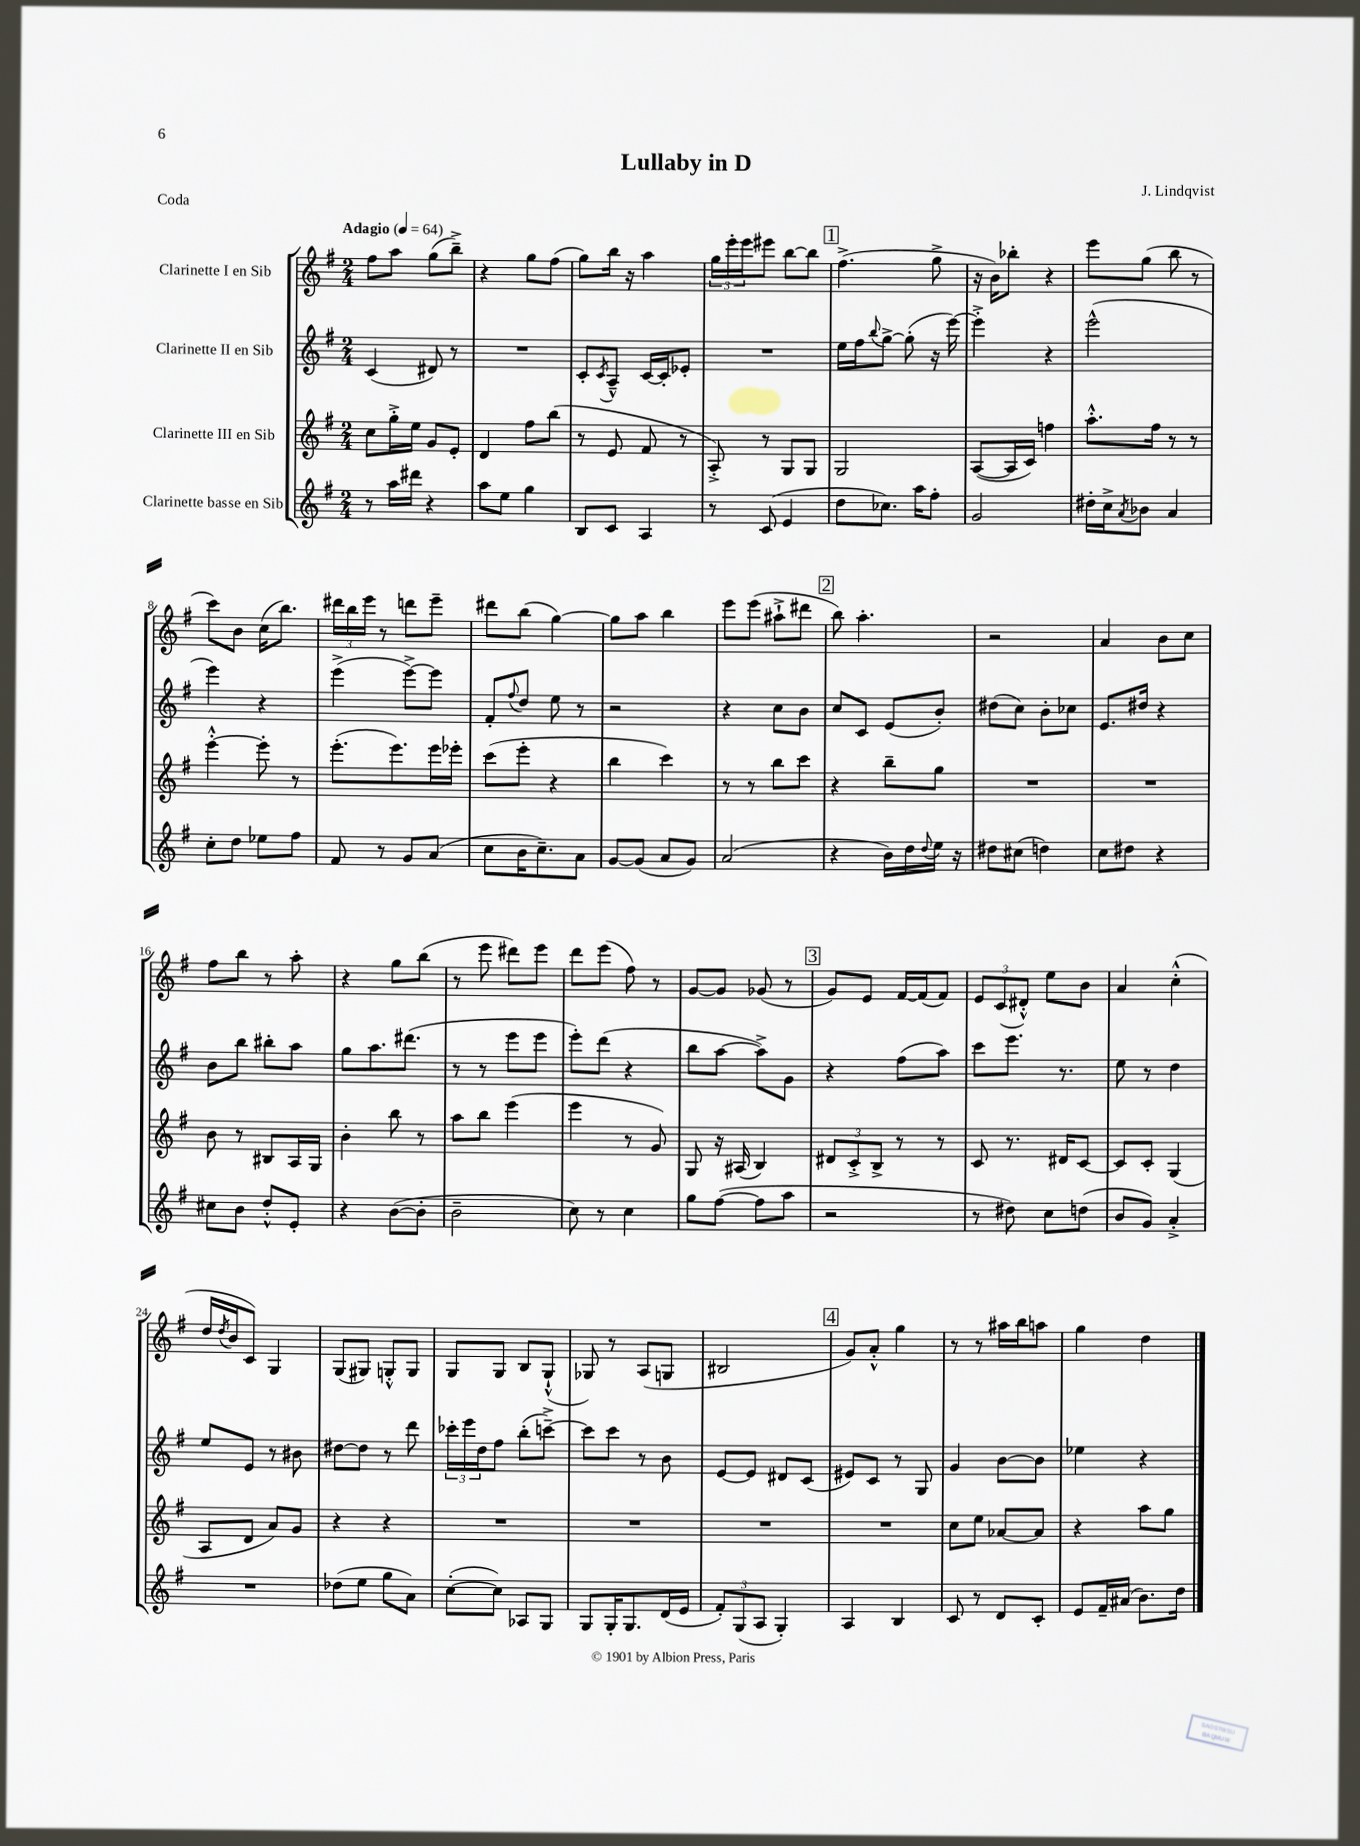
\header { title = "Lullaby in D" composer = "J. Lindqvist" piece = "Coda" }
<<
\new StaffGroup <<
\new Staff = "s0" \with { instrumentName = "Clarinette I en Sib" } {
    \clef treble \key g \major \numericTimeSignature \time 2/4 \tempo "Adagio" 4 = 64
    fis''8 a''8 g''8( b''8--->) |
    r4 g''8 fis''8( |
    g''8) b''16 r16 a''4 |
    \tuplet 3/2 { g''16 e'''16-. e'''16 } eis'''8 b''8~ b''8 |
    \mark \markup { \box "1" } fis''4.->( g''8-> |
    r16 b'16) bes''8-. r4 |
    e'''8 g''8( b''8 r8 |
    c'''8) b'8 c''16( b''8.) |
    \tuplet 3/2 { dis'''16 b''16 e'''16 } r8 d'''8 e'''8-- |
    dis'''8 b''8( g''4~) |
    g''8 a''8 b''4 |
    e'''8 e'''8( ais''8-!-> dis'''8 |
    \mark \markup { \box "2" } b''8) a''4.-. |
    r2 |
    a'4 b'8 c''8 |
    fis''8 b''8 r8 a''8-. |
    r4 g''8 b''8( |
    r8 e'''8 dis'''8) e'''8 |
    d'''8 e'''8( fis''8) r8 |
    g'8~ g'8 ges'8( r8 |
    \mark \markup { \box "3" } g'8) e'8 fis'16~ fis'16( fis'8) |
    \tuplet 3/2 { e'8 c'8( dis'8-.-^) } e''8 b'8 |
    a'4 c''4-.-^( |
    d''16 \acciaccatura { d''8 } b'16 c'8) g4 |
    g8( gis8) g8-.-^ g8 |
    g8 g8 b8 g8-!-^( |
    ges8) r8 a8( g8 |
    bis2 |
    \mark \markup { \box "4" } g'8) a'8-.-^ g''4 |
    r8 r8 ais''16 b''16 a''8 |
    g''4 d''4 \bar "|." |
}
\new Staff = "s1" \with { instrumentName = "Clarinette II en Sib" } {
    \clef treble \key g \major \numericTimeSignature \time 2/4
    c'4( dis'8) r8 |
    R2 |
    c'8-. \acciaccatura { c'8 } a8---^ c'16~ c'16-. ees'8-. |
    R2 |
    \mark \markup { \box "1" } e''16 fis''16 \appoggiatura { b''8 } g''8~-> g''8-.( r16 e'''16~) |
    e'''4-.-> r4 |
    e'''2-^( |
    e'''4) r4 |
    e'''4->( e'''8~->) e'''8 |
    fis'8-. \appoggiatura { fis''8 } d''8 e''8 r8 |
    r2 |
    r4 c''8 b'8 |
    \mark \markup { \box "2" } c''8 c'8 e'8( b'8-.) |
    dis''8( c''8) b'8-. ces''8 |
    e'8. dis''16 r4 |
    b'8 b''8 bis''8-. a''8 |
    g''8 a''8. dis'''8.( |
    r8 r8 e'''8 e'''8 |
    e'''8-.) d'''8( r4 |
    b''8 a''8~ a''8->) g'8 |
    \mark \markup { \box "3" } r4 fis''8( a''8) |
    c'''8 e'''8. r8. |
    e''8 r8 d''4 |
    e''8 e'8 r8 bis'8 |
    dis''8~ dis''8 r8 d'''8 |
    \tuplet 3/2 { ces'''16-. e'''16 d''16 } fis''8 b''8-.( c'''8~--->) |
    c'''8 c'''8 r8 b'8 |
    e'8~ e'8 dis'8 c'8( |
    \mark \markup { \box "4" } eis'8) c'8 r8 g8 |
    g'4 b'8~ b'8 |
    ees''4 r4 \bar "|." |
}
\new Staff = "s2" \with { instrumentName = "Clarinette III en Sib" } {
    \clef treble \key g \major \numericTimeSignature \time 2/4
    c''8 g''16-.-> e''16 g'8 e'8-. |
    d'4 fis''8 b''8( |
    r8 e'8 fis'8 r8 |
    a8-.->) r8 g8 g8 |
    \mark \markup { \box "1" } g2 |
    a8~( a16 c'16) f''4 |
    a''8.-.-^ fis''16 r8 r8 |
    e'''4~-.-^ e'''8-. r8 |
    e'''8.-.( e'''8.) e'''16 ees'''16-. |
    c'''8( e'''8-. r4 |
    b''4 c'''4) |
    r8 r8 b''8 c'''8 |
    \mark \markup { \box "2" } r4 b''8-- g''8 |
    R2 |
    R2 |
    b'8 r8 bis8 a16 g16 |
    b'4-. b''8 r8 |
    a''8 b''8 e'''4( |
    e'''4 r8 g'8) |
    g8 r16 ais16( b4) |
    \mark \markup { \box "3" } \tuplet 3/2 { dis'8 c'8-.-> b8-> } r8 r8 |
    c'8 r8. dis'16 c'8~ |
    c'8 c'8-. g4( |
    a8 d'8 a'8) g'8 |
    r4 r4 |
    R2 |
    R2 |
    R2 |
    \mark \markup { \box "4" } R2 |
    c''8 e''8 aes'8~ aes'8 |
    r4 a''8 g''8 \bar "|." |
}
\new Staff = "s3" \with { instrumentName = "Clarinette basse en Sib" } {
    \clef treble \key g \major \numericTimeSignature \time 2/4
    r8 a''16 dis'''16 r4 |
    a''8 e''8 g''4 |
    b8 c'8 a4 |
    r8 c'8( e'4 |
    \mark \markup { \box "1" } d''8 ces''8.) a''16 fis''8-. |
    g'2 |
    dis''16-. c''16-> \acciaccatura { a'8 } bes'8 a'4 |
    c''8-. d''8 ees''8 fis''8 |
    fis'8 r8 g'8 a'8( |
    c''8 b'16 c''8.--) a'8 |
    g'8~ g'8( a'8 g'8) |
    a'2( |
    \mark \markup { \box "2" } r4 b'16) d''16 \appoggiatura { d''8 } e''16 r16 |
    dis''8 cis''8( d''4) |
    c''8 dis''8 r4 |
    cis''8 b'8 d''8-.-^ e'8-. |
    r4 b'8~( b'8-. |
    b'2-- |
    c''8) r8 c''4 |
    g''8 fis''8~( fis''8 a''8 |
    \mark \markup { \box "3" } r2 |
    r8 dis''8) c''8 d''8( |
    b'8 g'8) a'4-.-> |
    R2 |
    des''8( e''8 g''8 a'8) |
    c''8~-.( c''8) aes8 g8 |
    g8 g16-. g8. d'16( e'16 |
    \tuplet 3/2 { fis'8-.) g8( a8 } g4-.) |
    \mark \markup { \box "4" } a4 b4 |
    c'8 r8 d'8 c'8-. |
    e'8 fis'16-- ais'16( b'8.) d''16 \bar "|." |
}
>>
>>
